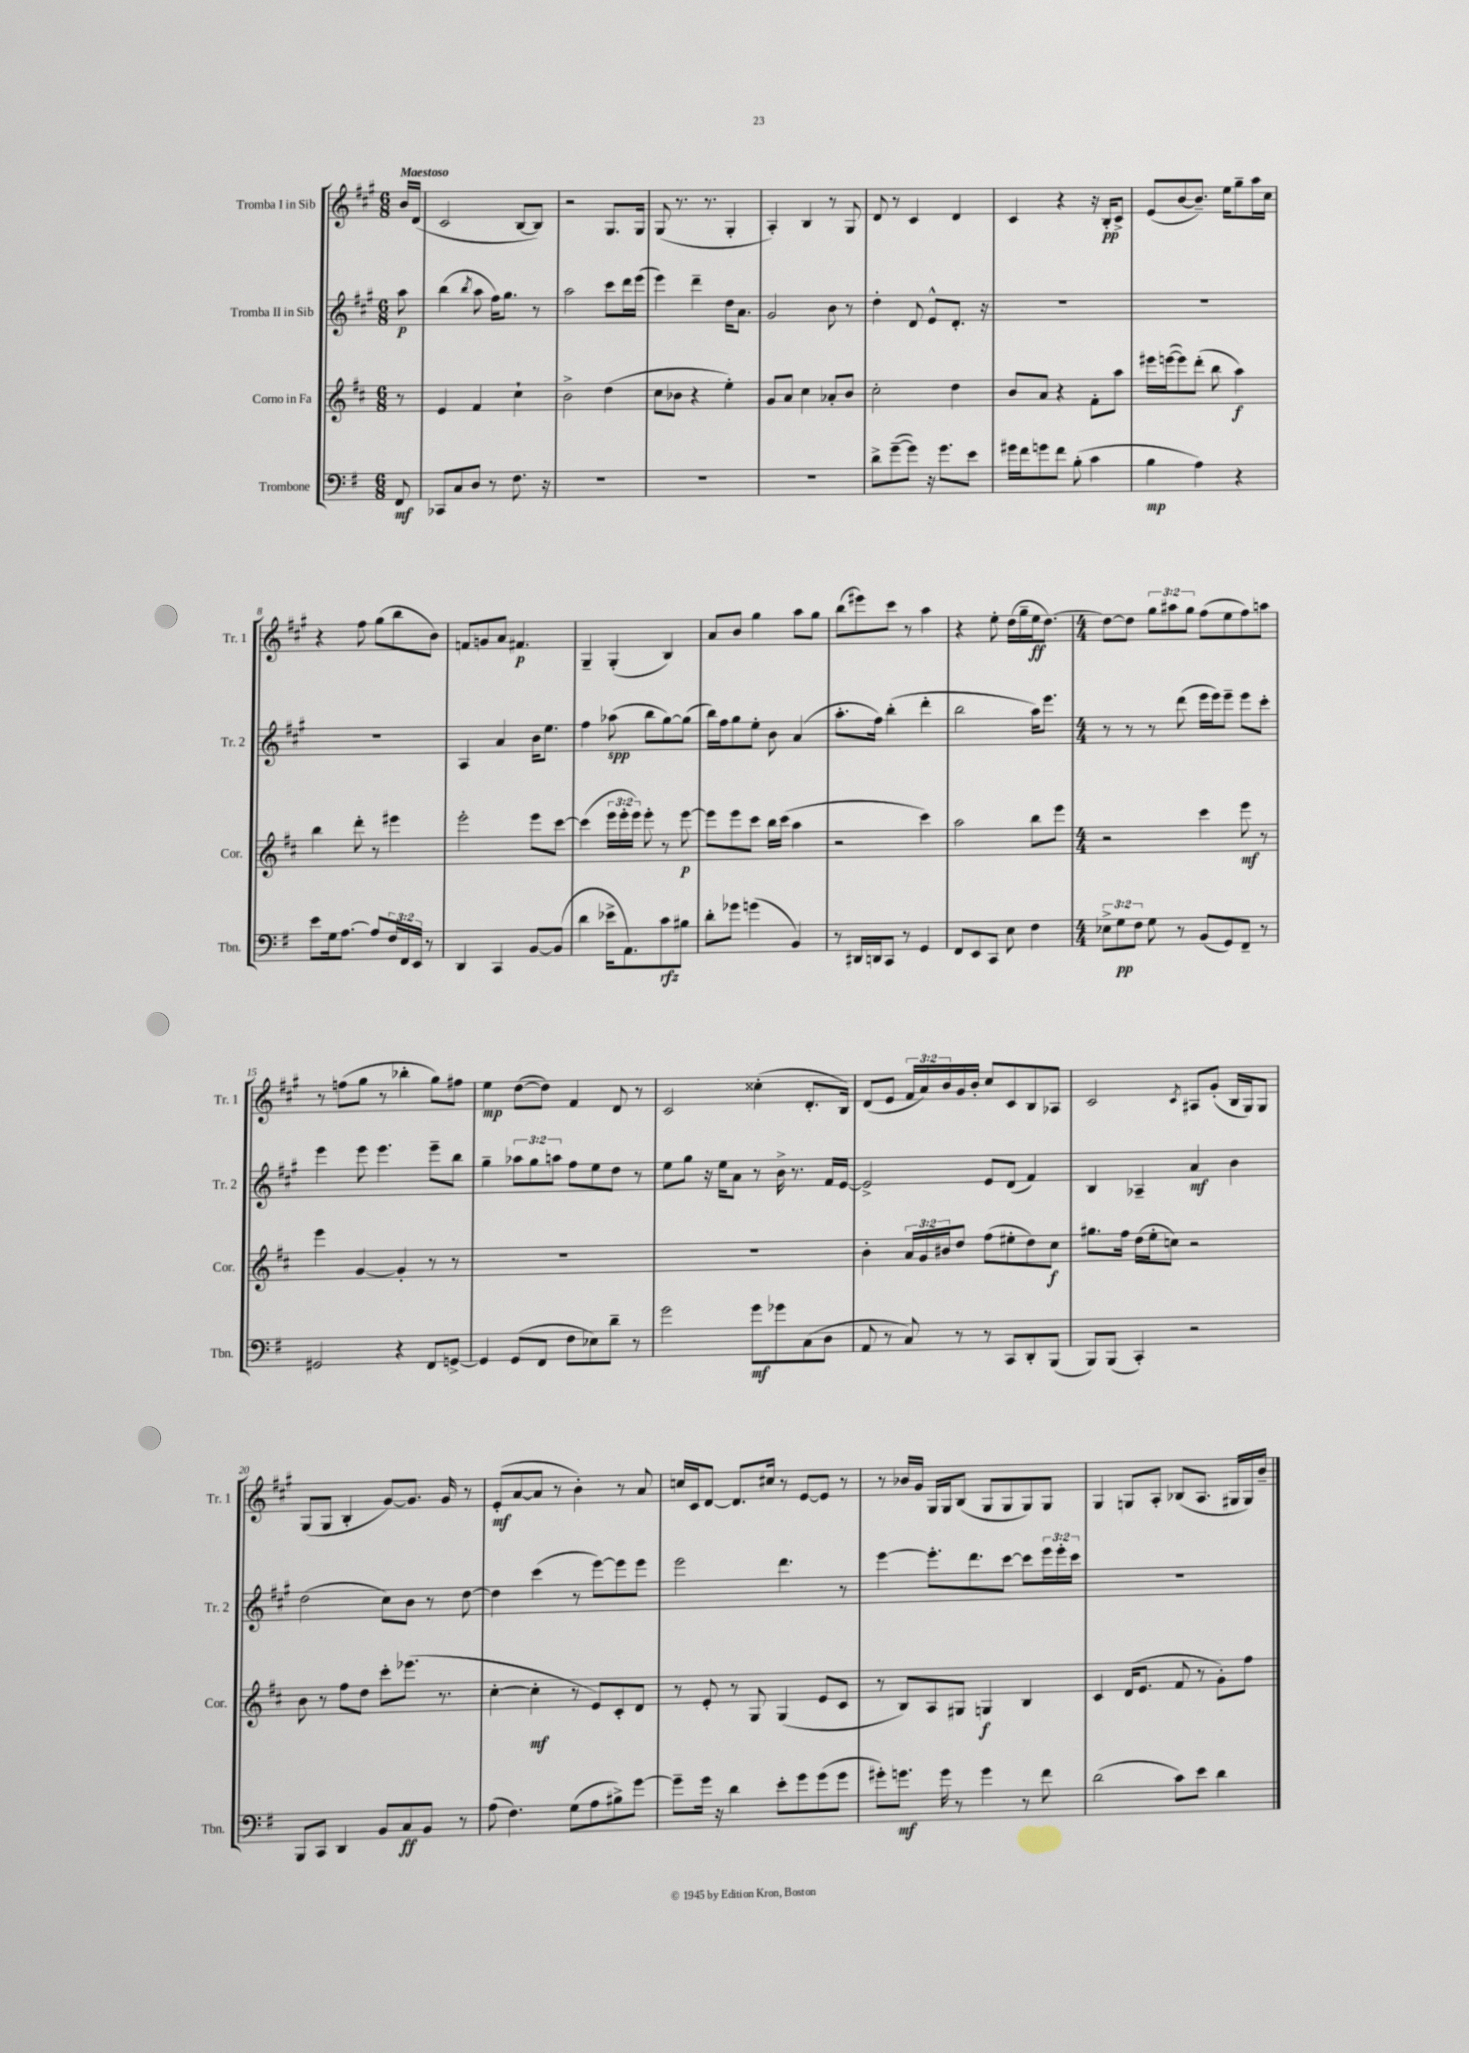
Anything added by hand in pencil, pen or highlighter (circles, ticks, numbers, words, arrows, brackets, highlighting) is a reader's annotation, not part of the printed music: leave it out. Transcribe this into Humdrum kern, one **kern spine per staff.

**kern	**dynam	**kern	**dynam	**kern	**dynam	**kern	**dynam
*part4	*part4	*part3	*part3	*part2	*part2	*part1	*part1
*staff4	*staff4	*staff3	*staff3	*staff2	*staff2	*staff1	*staff1
*I"Trombone	*	*I"Corno in Fa	*	*I"Tromba II in Sib	*	*I"Tromba I in Sib	*
*I'Tbn.	*	*I'Cor.	*	*I'Tr. 2	*	*I'Tr. 1	*
*clefF4	*	*clefG2	*	*clefG2	*	*clefG2	*
*k[f#]	*	*k[f#c#]	*	*k[f#c#g#]	*	*k[f#c#g#]	*
*M6/8	*	*M6/8	*	*M6/8	*	*M6/8	*
=	=	=	=	=	=	=	=
!	!	!	!	!	!	!LO:TX:a:B:t=Maestoso	!
8FF#/	mf	8r	.	8aa\	p	16b/LL	.
.	.	.	.	.	.	(16d/JJ	.
=1	=1	=1	=1	=1	=1	=1	=1
8CC-X/L	.	4e/	.	(4bb\	.	2c#/	.
8C/	.	.	.	.	.	.	.
.	.	.	.	8qbb/	.	.	.
8D/J	.	4f#/	.	8aa\	.	.	.
8r	.	.	.	16ff#\KL)	.	.	.
.	.	.	.	8.gg#\J	.	.	.
8.F#\	.	4cc#`\	.	.	.	[8B/L	.
.	.	.	.	8r	.	8B/J])	.
16r	.	.	.	.	.	.	.
=2	=2	=2	=2	=2	=2	=2	=2
2.r	.	2b^\	.	2aa\	.	2r	.
.	.	(4dd\	.	8ccc#\L	.	8.G#/L	.
.	.	.	.	16ddd\L	.	.	.
.	.	.	.	(16eee\JJ	.	16G#/Jk	.
=3	=3	=3	=3	=3	=3	=3	=3
2.r	.	8cc#\L	.	4eee\)	.	(8G#/	.
.	.	8b-X\J	.	.	.	8.r	.
.	.	4r	.	4ddd~\	.	.	.
.	.	.	.	.	.	8.r	.
.	.	4ee'\)	.	16dd\KL	.	4G#'/	.
.	.	.	.	8.a\J	.	.	.
=4	=4	=4	=4	=4	=4	=4	=4
2.r	.	8g/L	.	2g#/	.	4A'/)	.
.	.	8a/J	.	.	.	.	.
.	.	4cc#\	.	.	.	4B/	.
.	.	8a-X'/L	.	8b\	.	8r	.
.	.	8b/J	.	8r	.	8G#/	.
=5	=5	=5	=5	=5	=5	=5	=5
8d^\L	.	2cc#'\	.	4dd'\	.	8d/	.
([8g~\	.	.	.	.	.	8r	.
8g\J])	.	.	.	8d/	.	4c#/	.
16r	.	.	.	8e^^/L	.	.	.
8.g\L	.	.	.	.	.	.	.
.	.	4dd\	.	8.d'/J	.	4d/	.
8e\J	.	.	.	.	.	.	.
.	.	.	.	16r	.	.	.
=6	=6	=6	=6	=6	=6	=6	=6
16g#X\LL	.	8b/L	.	2.r	.	4c#/	.
16f#\J	.	.	.	.	.	.	.
8gn\	.	8a/J	.	.	.	.	.
8f#\J	.	4r	.	.	.	4r	.
(8B'\	.	.	.	.	.	.	.
4c\	.	8f#'\L	.	.	.	16r	.
.	.	.	.	.	.	16B'/KL	pp
.	.	8aa\J	.	.	.	8c#^/J	.
=7	=7	=7	=7	=7	=7	=7	=7
4B\	mp	16eee#X\LL	.	2.r	.	(8e/L	.
.	.	([16eeen\J	.	.	.	.	.
.	.	8eee\])	.	.	.	[8b/	.
4A\)	.	(8ddd'\J	.	.	.	8.b~/J])	.
.	.	8bb\	.	.	.	.	.
.	.	.	.	.	.	16ee\KL	.
4r	.	4aa\)	f	.	.	8gg#~\	.
.	.	.	.	.	.	16aa\L	.
.	.	.	.	.	.	16cc#\JJ	.
!!LO:LB:g=z
=8	=8	=8	=8	=8	=8	=8	=8
8e\L	.	4bb\	.	2.r	.	4r	.
16G\k	.	.	.	.	.	.	.
[8.A\J	.	.	.	.	.	.	.
.	.	8ddd'\	.	.	.	8ff#\	.
8A/L]	.	8r	.	.	.	(8gg#\L	.
24F#/L	.	4eee#X\	.	.	.	8bb\	.
24FF#/	.	.	.	.	.	.	.
24EE/JJ	.	.	.	.	.	.	.
8r	.	.	.	.	.	8b\J)	.
=9	=9	=9	=9	=9	=9	=9	=9
4DD/	.	2eee'\	.	4A/	.	8fn/L	.
.	.	.	.	.	.	8gn/	.
4CC/	.	.	.	4a/	.	8a/J	.
.	.	.	.	.	.	4.f#X/	p
[8BB/L	.	8eee\L	.	16b\KL	.	.	.
.	.	.	.	8.ee\J	.	.	.
(8BB/J]	.	[8ccc#\J	.	.	.	.	.
=10	=10	=10	=10	=10	=10	=10	=10
4d\	.	(4ccc#\]	.	4ff#\	.	4G#~/	.
16e-X^\KL	.	24eee\LL	.	(8aa-X\	spp	(4G#'/	.
.	.	24eee'\	.	.	.	.	.
8.AA\)	.	.	.	.	.	.	.
.	.	24eee\JJ)	.	.	.	.	.
.	.	8eee'\	.	8bb\L	.	.	.
8c\	rfz	8r	.	[8gg#\)	.	4B/)	.
8B#X\J	.	[8eee\	p	(8gg#\J]	.	.	.
=11	=11	=11	=11	=11	=11	=11	=11
8d'\L	.	8eee\L]	.	16bb\LL)	.	8a/L	.
.	.	.	.	16ff#\J	.	.	.
8g-X\J	.	8eee\	.	8gg#\	.	8b/J	.
(4gn\	.	8ccc#\J	.	8ee'\J	.	4gg#\	.
.	.	16bb\LL	.	8b\	.	.	.
.	.	(16ccc#\JJ	.	.	.	.	.
4BB/)	.	4aa\	.	(4a/	.	8aa\L	.
.	.	.	.	.	.	8gg#\J	.
=12	=12	=12	=12	=12	=12	=12	=12
8r	.	2r	.	8.aa'\L	.	(8bb\L	.
16DD#X/LL	.	.	.	.	.	8eee#X\)	.
16DDn/J	.	.	.	16ff#\Jk)	.	.	.
8CC/J	.	.	.	(4bb'\	.	8ccc#\J	.
8r	.	.	.	.	.	8r	.
4GG/	.	4ccc#\)	.	4ddd'\	.	4aa\	.
=13	=13	=13	=13	=13	=13	=13	=13
8FF#/L	.	2aa\	.	2bb\	.	4r	.
8EE/	.	.	.	.	.	.	.
8CC/J	.	.	.	.	.	8ee'\	.
8E\	.	.	.	.	.	(16dd\LL	.
.	.	.	.	.	.	16gg#~\	.
4F#\	.	8bb\L	.	16aa\KL)	.	16ee\J	ff
.	.	.	.	8.eee\J	.	[8.dd\J)	.
.	.	8eee\J	.	.	.	.	.
=14	=14	=14	=14	=14	=14	=14	=14
*M4/4	*	*M4/4	*	*M4/4	*	*M4/4	*
12E-X^\L	.	2r	.	8r	.	8dd\L_	.
12G\	pp	.	.	.	.	.	.
.	.	.	.	8r	.	8dd\J]	.
12F#\J	.	.	.	.	.	.	.
8G\	.	.	.	8r	.	12gg#\L	.
.	.	.	.	.	.	12aa#X\	.
8r	.	.	.	(8ddd\	.	.	.
.	.	.	.	.	.	12gg#\J	.
(8BB/L	.	4ccc#\	.	16eee\LL	.	(8ff#\L	.
.	.	.	.	16eee\J)	.	.	.
8GG/)	.	.	.	8eee~\J	.	8ee\	.
8FF#~/J	.	8eee\	mf	8eee\L	.	8ff#\)	.
8r	.	8r	.	8ccc#'\J	.	8aan\J	.
!!LO:LB:g=z
=15	=15	=15	=15	=15	=15	=15	=15
2GG#X/	.	4eee\	.	4eee\	.	8r	.
.	.	.	.	.	.	(8ffn\L	.
.	.	[4g/	.	8eee\	.	8gg#\J	.
.	.	.	.	4.eee\	.	8r	.
4r	.	4g'/]	.	.	.	4bb-X'\	.
8FF#/L	.	8r	.	8eee~\L	.	8gg#\L)	.
[8GGn^/J	.	8r	.	8bb\J	.	8ff#X\J	.
=16	=16	=16	=16	=16	=16	=16	=16
4GG/]	.	1r	.	4gg#~\	.	4ee\	mp
(8GG/L	.	.	.	12aa-X\L	.	([8dd\L	.
.	.	.	.	12gg#\	.	.	.
8FF#/J	.	.	.	.	.	8dd\J])	.
.	.	.	.	12aan\J	.	.	.
8F#\L	.	.	.	8ff#\L	.	4f#/	.
8E-X\)	.	.	.	8ee\	.	.	.
8d~\J	.	.	.	8dd\J	.	8d/	.
8r	.	.	.	8r	.	8r	.
=17	=17	=17	=17	=17	=17	=17	=17
2g\	.	1r	.	8ee\L	.	2c#/	.
.	.	.	.	8gg#\J	.	.	.
.	.	.	.	16r	.	.	.
.	.	.	.	16ee\KL	.	.	.
.	.	.	.	8a\J	.	.	.
8g\L	mf	.	.	8r	.	(4cc##X'\	.
8g-X\	.	.	.	16b^\	.	.	.
.	.	.	.	8.r	.	.	.
(8C\	.	.	.	.	.	8.d'/L	.
8D\J	.	.	.	16f#/LL	.	.	.
.	.	.	.	[16e/JJ	.	16B/Jk)	.
=18	=18	=18	=18	=18	=18	=18	=18
8AA/	.	4b'\	.	2e^/]	.	(8d/L	.
8r	.	.	.	.	.	8e/J	.
8C/)	.	24a/LL	.	.	.	24f#/LL	.
.	.	24g/	.	.	.	24a/)	.
.	.	24b#X/J	.	.	.	24b/	.
8r	.	8dd/J	.	.	.	16g#/	.
.	.	.	.	.	.	16b'/JJ	.
8r	.	(8ff#\L	.	8e/L	.	8cc#/L	.
8CC/L	.	8ee#X'\	.	(8d/J	.	8c#/	.
8DD'/	.	8dd\)	.	4f#/)	.	8B/	.
(8BBB/J	.	8cc#\J	f	.	.	8A-X/J	.
=19	=19	=19	=19	=19	=19	=19	=19
8BBB/L)	.	8.gg#X\L	.	4B/	.	2c#/	.
(8BBB/J	.	.	.	.	.	.	.
.	.	16ff#\Jk	.	.	.	.	.
4CC'/)	.	(16dd\LL	.	4A-X~/	.	.	.
.	.	16ee'\J	.	.	.	.	.
.	.	8ccn\J)	.	.	.	.	.
.	.	.	.	.	.	8qc#/	.
2r	.	2r	.	4a/	mf	8A#X/L	.
.	.	.	.	.	.	(8g#'/J	.
.	.	.	.	4b\	.	16B/LL	.
.	.	.	.	.	.	16G#/J)	.
.	.	.	.	.	.	8G#/J	.
!!LO:LB:g=z
=20	=20	=20	=20	=20	=20	=20	=20
8BBB/L	.	8b\	.	(2dd\	.	(8G#/L	.
8CC/J	.	8r	.	.	.	8G#/J	.
4DD/	.	8ff#\L	.	.	.	4B'/	.
.	.	8dd\J	.	.	.	.	.
8BB/L	.	8ccc#'\L	.	8cc#\L)	.	[8g#/L)	.
8C/	ff	(8.eee-X\J	.	8b\J	.	8.g#/J]	.
8BB/J	.	.	.	8r	.	.	.
.	.	8.r	.	.	.	16g#/	.
8r	.	.	.	[8dd\	.	8r	.
=21	=21	=21	=21	=21	=21	=21	=21
(8A\	.	[4cc#'\	.	4dd\]	.	(8e'/L	mf
4.F#\)	.	.	.	.	.	[8a/	.
.	.	4cc#'\]	mf	(4ccc#\	.	8a/J]	.
.	.	.	.	.	.	8r	.
(8G\L	.	8r	.	8r	.	4b'\)	.
8A\	.	8e/L)	.	[8eee\L)	.	.	.
8B#X^\)	.	8c#'/	.	8eee\]	.	8r	.
[8g\J	.	8d/J	.	8eee\J	.	8a/	.
=22	=22	=22	=22	=22	=22	=22	=22
8g~\L]	.	8r	.	2eee\	.	16ccn/LL	.
.	.	.	.	.	.	16c#/J	.
16g\Jk	.	8e'/	.	.	.	[8d/J	.
16r	.	.	.	.	.	.	.
4d\	.	8r	.	.	.	8.d/L]	.
.	.	8G/	.	.	.	.	.
.	.	.	.	.	.	16cc#X/Jk	.
8e'\L	.	(4G/	.	4.ddd\	.	8r	.
8g\	.	.	.	.	.	[8e/L	.
(8g\	.	8e/L	.	.	.	8e/J]	.
8g\J	.	8c#/J	.	8r	.	8r	.
=23	=23	=23	=23	=23	=23	=23	=23
8g#X'\L)	.	8r	.	[4eee\	.	8r	.
8.gn\J	mf	8B/L)	.	.	.	16b-X/LL	.
.	.	.	.	.	.	16g#/JJ	.
.	.	8A/	.	8.eee'\L]	.	16G#/LL	.
16g\	.	.	.	.	.	16G#/J	.
8r	.	8G#X/J	.	.	.	(8B/J	.
.	.	.	.	8.ddd\	.	.	.
4g\	.	4Gn/	f	.	.	8G#/L	.
.	.	.	.	[8ccc#\J	.	8G#/	.
8r	.	4B/	.	8ccc#\L]	.	8G#/)	.
8f#\	.	.	.	24eee\L	.	8G#/J	.
.	.	.	.	24eee'\	.	.	.
.	.	.	.	24ccc#\JJ	.	.	.
=24	=24	=24	=24	=24	=24	=24	=24
(2d\	.	4c#/	.	1r	.	4G#/	.
.	.	(16d/KL	.	.	.	8Gn/L	.
.	.	8.e/J	.	.	.	.	.
.	.	.	.	.	.	8A'/J	.
8c\L)	.	8f#/	.	.	.	(8B-X/L	.
8e\J	.	8r	.	.	.	8.A/J	.
4d\	.	8g'\L)	.	.	.	.	.
.	.	.	.	.	.	16G#X/LL	.
.	.	8ff#\J	.	.	.	16G#/)	.
.	.	.	.	.	.	16b~/JJ	.
==	==	==	==	==	==	==	==
*-	*-	*-	*-	*-	*-	*-	*-
